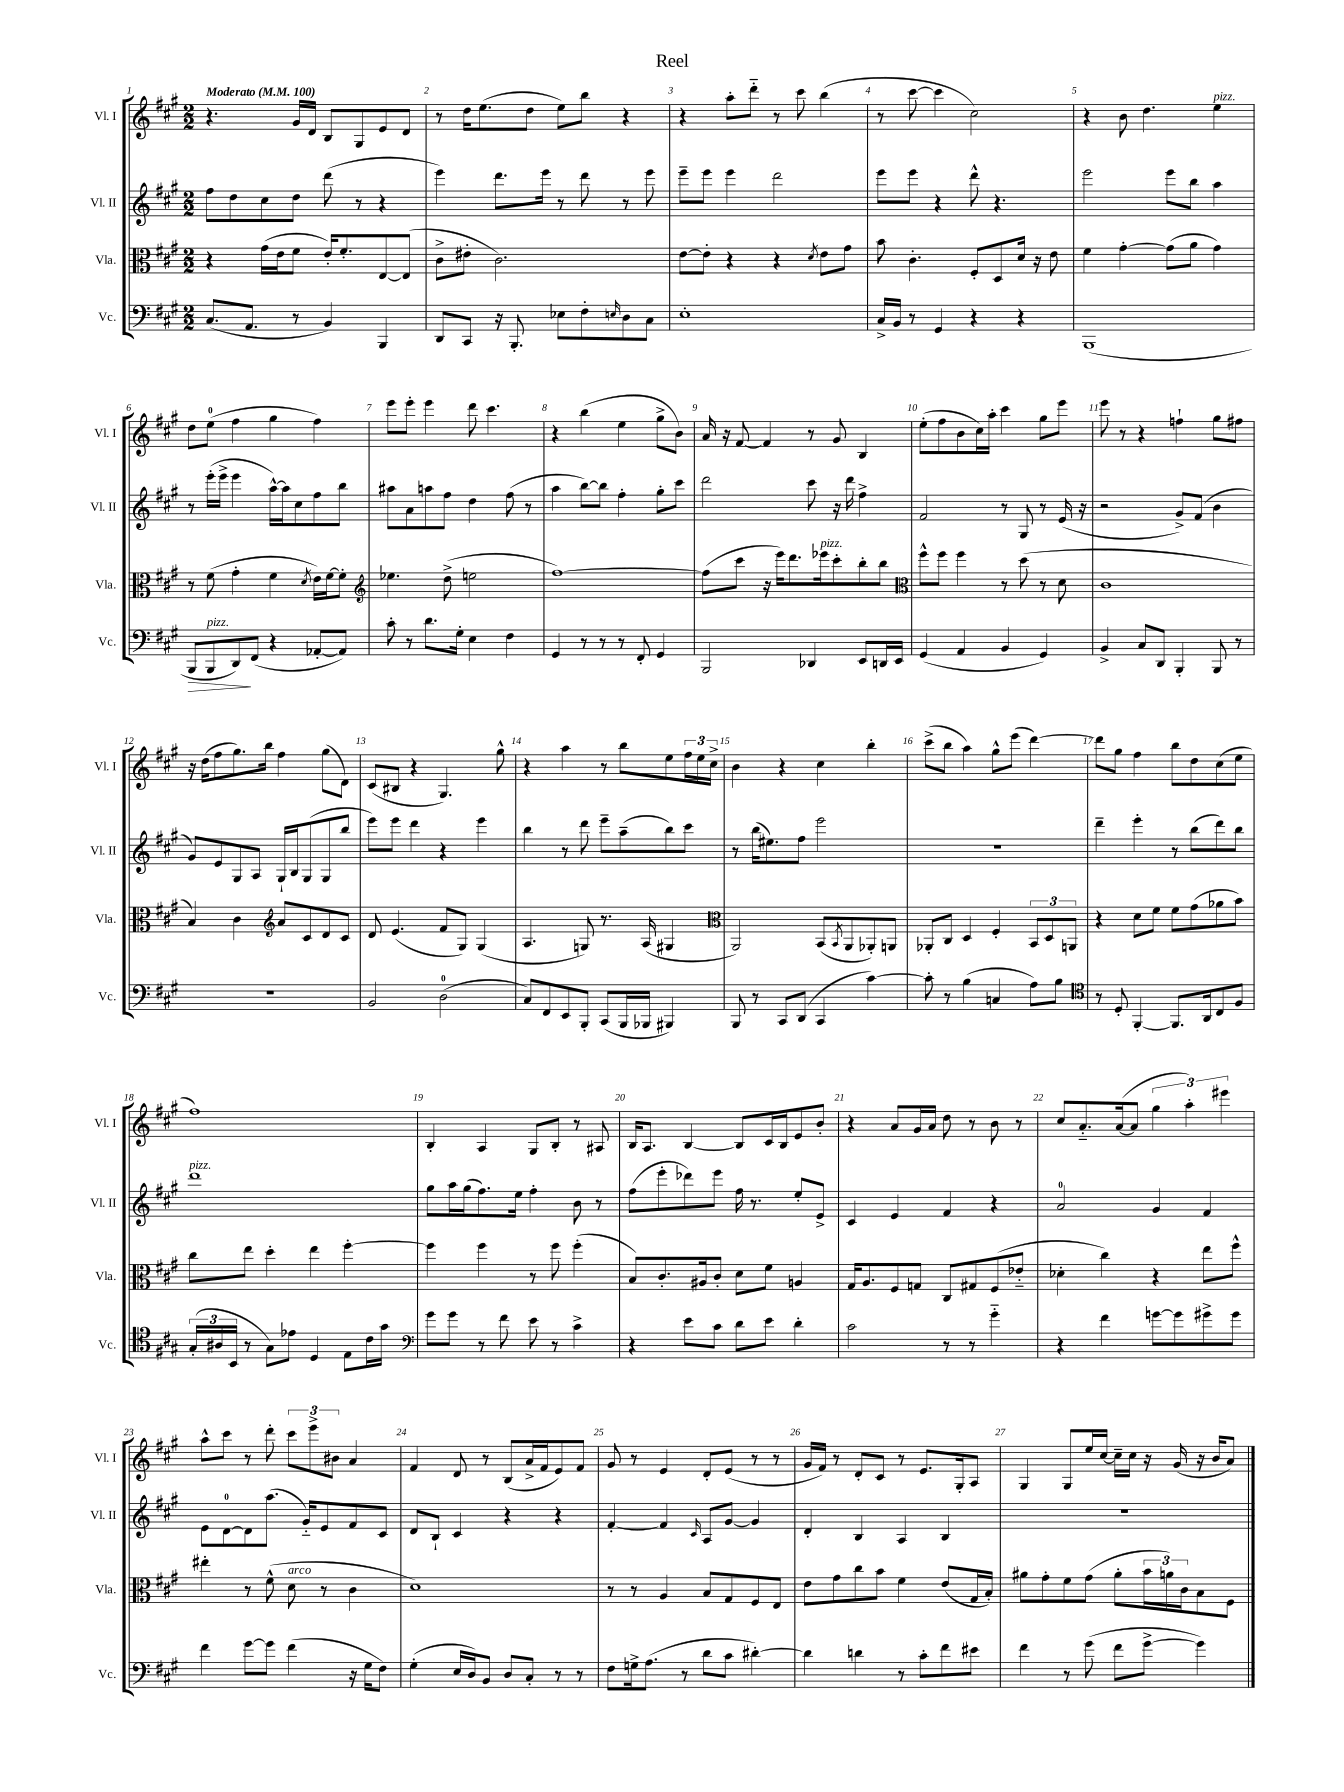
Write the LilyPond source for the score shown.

\header { title = "Reel" }
<<
\new StaffGroup <<
\new Staff = "s0" \with { instrumentName = "Vl. I" shortInstrumentName = "Vl. I" } {
    \clef treble \key a \major \numericTimeSignature \time 2/2 \tempo "Moderato" 4 = 100
    r4. gis'16 d'16 b8 gis8 e'8 d'8 |
    r8 d''16 e''8.( d''8 e''8) b''8 r4 |
    r4 a''8-. d'''8-_ r8 cis'''8 b''4( |
    r8 cis'''8~ cis'''4 cis''2) |
    r4 b'8 d''4. e''4^\markup { \italic "pizz." } |
    d''8 e''8-0( fis''4 gis''4 fis''4) |
    e'''8 e'''8-. e'''4 d'''8 cis'''4. |
    r4 b''4( e''4 gis''8-> b'8) |
    a'16 r16 fis'8~ fis'4 r8 gis'8 b4 |
    e''8-.( fis''8 b'8 cis''16) a''16-. cis'''4 gis''8 e'''8 |
    e'''8 r8 r4 f''4-! gis''8 fis''8 |
    r16 d''16( fis''8 gis''8.) b''16 fis''4 gis''8( d'8) |
    cis'8( bis8 r4 gis4.) gis''8-^ |
    r4 a''4 r8 b''8 e''8 \tuplet 3/2 { fis''16 e''16 cis''16-> } |
    b'4 r4 cis''4 b''4-. |
    cis'''8->( b''8 a''4) gis''8-^ e'''8( d'''4~) |
    d'''8 gis''8 fis''4 b''8 d''8 cis''8( e''8 |
    fis''1) |
    b4-. a4 gis8 b8-. r8 ais8 |
    b16 a8. b4~ b8 cis'16 b16 e'8 b'8-. |
    r4 a'8 gis'16 a'16 d''8 r8 b'8 r8 |
    cis''8 a'8.-_ a'16~( a'8 \tuplet 3/2 { gis''4 a''4-.) eis'''4 } |
    a''8-^ cis'''8 r8 d'''8-. \tuplet 3/2 { cis'''8 e'''8-> bis'8 } a'4 |
    fis'4 d'8 r8 b8( a'16-> fis'16 e'8) fis'8 |
    gis'8 r8 e'4 d'8-. e'8( r8 r8 |
    gis'16 fis'16) r8 d'8-. cis'8 r8 e'8. gis16-. a8 |
    gis4 gis8 e''16 cis''16~ cis''16-- cis''16 r16 gis'16( r16 b'16 a'8) \bar "|." |
}
\new Staff = "s1" \with { instrumentName = "Vl. II" shortInstrumentName = "Vl. II" } {
    \clef treble \key a \major \numericTimeSignature \time 2/2
    fis''8 d''8 cis''8 d''8 d'''8( r8 r4 |
    e'''4) d'''8. e'''16 r8 d'''8 r8 e'''8 |
    e'''8-- e'''8 e'''4 d'''2 |
    e'''8 e'''8 r4 d'''8-^ r4. |
    e'''2 e'''8 b''8 a''4 |
    r8 e'''16-.( e'''16-> e'''4 a''16~-^) a''16 cis''8 fis''8 b''8 |
    ais''8 a'8 a''8 fis''8 d''4 fis''8( r8 |
    a''4 b''8~) b''8 fis''4-. gis''8-. cis'''8 |
    d'''2 cis'''8 r16 d'''16 fis''4-> |
    fis'2 r8 gis8 r8 e'16( r16 |
    r2 gis'8->) fis'8( b'4 |
    gis'8) e'8 gis8 a8 gis16-! b16 gis8( gis8 b''8 |
    e'''8) e'''8 d'''4 r4 e'''4 |
    b''4 r8 d'''8 e'''8-- a''8--( b''8) cis'''8 |
    r8 b''16( eis''8.) fis''8 e'''2 |
    R1 |
    d'''4-- e'''4-. r8 b''8( d'''8) b''8 |
    d'''1^\markup { \italic "pizz." } |
    gis''8 a''16 gis''16( fis''8.) e''16 fis''4-. b'8 r8 |
    fis''8( e'''8-. des'''8) e'''8 fis''16 r8. e''8-. e'8-> |
    cis'4 e'4 fis'4 r4 |
    a'2-0 gis'4 fis'4 |
    e'8 d'8-0~ d'8 a''8.( gis'16-_) e'8 fis'8 cis'8 |
    d'8 b8-! cis'4 r4 r4 |
    fis'4~-. fis'4 \grace { cis'16 } a8 gis'8~ gis'4 |
    d'4-. b4 a4 b4 |
    r1 \bar "|." |
}
\new Staff = "s2" \with { instrumentName = "Vla." shortInstrumentName = "Vla." } {
    \clef alto \key a \major \numericTimeSignature \time 2/2
    r4 gis'16( e'16 fis'8 e'16-.) fis'8.-. e8~ e8( |
    cis'8-> eis'8-. cis'2.) |
    e'8~ e'8-. r4 r4 \acciaccatura { d'8 } e'8 gis'8 |
    b'8 cis'4.-. fis8-. d8 d'16 r16 e'8 |
    fis'4 gis'4~-. gis'8( a'8 gis'4) |
    r8 fis'8( gis'4-. fis'4 \acciaccatura { d'8 } e'16) fis'16~ fis'8-. |
    \clef treble ees''4. d''8->( e''2 |
    fis''1~) |
    fis''8( cis'''8 r16 e'''16) d'''8. ees'''16^\markup { \italic "pizz." } cis'''8-. b''8-. b''8 |
    \clef alto fis''8-^ fis''8 fis''4 r8 d''8( r8 d'8 |
    cis'1 |
    b4) cis'4 \clef treble a'8 cis'8 d'8 cis'8 |
    d'8 e'4.( fis'8 gis8) gis4( |
    a4. g8) r8. a16( gis4 |
    \clef alto a,2) b,8( \acciaccatura { b,8 } a,8 aes,8-.) a,8 |
    aes,8-. cis8 d4 fis4-. \tuplet 3/2 { b,8 d8 a,8 } |
    r4 d'8 fis'8 fis'8 gis'8( aes'8 b'8) |
    cis''8 e''8 d''4-. e''4 fis''4~-. |
    fis''4 fis''4 r8 fis''8 fis''4-.( |
    b8) cis'8.-. ais16 cis'8-. d'8 fis'8 a4 |
    gis16 a8. fis8 g8 cis8 gis8 fis8( ees'8-_ |
    des'4-. cis''4) r4 e''8 fis''8-^ |
    eis''4-. r8 fis'8-^( d'8^\markup { \italic "arco" } r8 cis'4 |
    d'1) |
    r8 r8 a4 b8 gis8 fis8 e8 |
    e'8 gis'8 cis''8 b'8 fis'4 e'8( gis16 b16-.) |
    ais'8 gis'8-. fis'8 gis'8( ais'8-. \tuplet 3/2 { b'16 a'16) cis'16 } b8 fis8 \bar "|." |
}
\new Staff = "s3" \with { instrumentName = "Vc." shortInstrumentName = "Vc." } {
    \clef bass \key a \major \numericTimeSignature \time 2/2
    cis8.( a,8. r8 b,4) b,,4 |
    d,8 cis,8 r16 b,,8.-. ees8 fis8-. \grace { e16 } d8 cis8 |
    e1-. |
    cis16-> b,16 r8 gis,4 r4 r4 |
    b,,1( |
    b,,8\> b,,8^\markup { \italic "pizz." } d,8\!) fis,8( r4 aes,8~-. aes,8) |
    cis'8-. r8 d'8. gis16-. e4 fis4 |
    gis,4 r8 r8 r8 fis,8-. gis,4 |
    b,,2 des,4 e,8 d,16 e,16 |
    gis,4( a,4 b,4 gis,4) |
    b,4-> cis8 d,8 b,,4-. b,,8 r8 |
    R1 |
    b,2 d2-0( |
    cis8) fis,8 e,8 b,,8-. cis,8( b,,16 bes,,16 bis,,4) |
    b,,8 r8 cis,8 d,8( cis,4 cis'4~) |
    cis'8-. r8 b4( c4 a8) b8 |
    \clef tenor r8 d8-. fis,4~-. fis,8. a,16 cis8 fis8 |
    \tuplet 3/2 { gis16-.( ais16 b,16 } r8 gis8) ees'8 d4 e8 cis'16 gis'16 |
    \clef bass gis'8 gis'8 r8 fis'8 e'8 r8 cis'4-> |
    r4 e'8 cis'8 d'8 e'8 d'4-. |
    cis'2 r8 r8 gis'4-_ |
    r4 fis'4 g'8~ g'8 gis'8-> gis'8 |
    fis'4 gis'8~ gis'8 fis'4( r16 gis16 fis8) |
    gis4-.( e16 d16) b,8 d8 cis8-. r8 r8 |
    fis8 g16-> a8.( r8 d'8 cis'8 dis'4~-.) |
    dis'4 d'4 r8 cis'8-. fis'8 eis'8 |
    fis'4 r8 gis'8( fis'8 gis'8~-> gis'4) \bar "|." |
}
>>
>>
\layout { \context { \Score \override BarNumber.break-visibility = ##(#f #t #t) barNumberVisibility = #all-bar-numbers-visible } }
